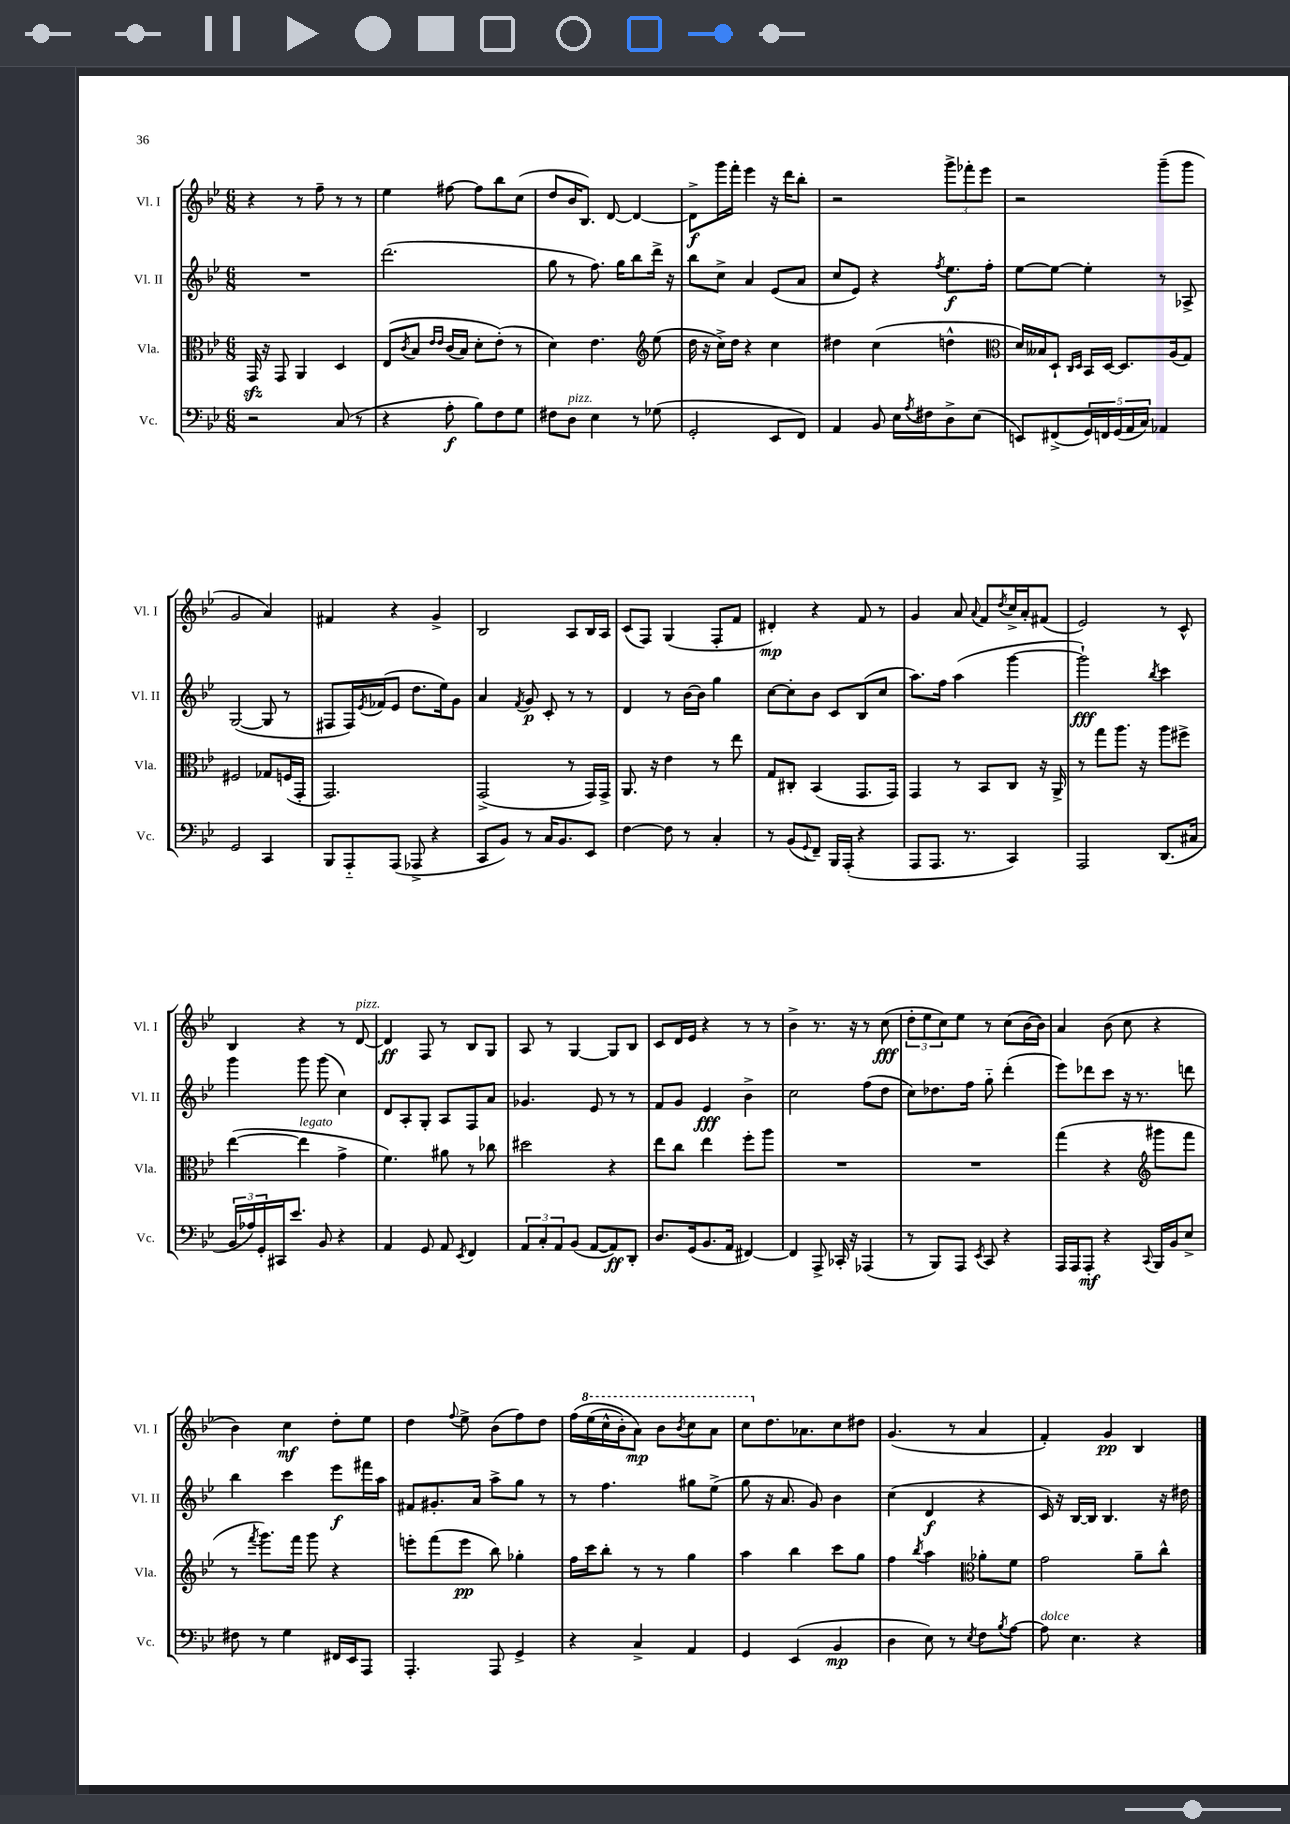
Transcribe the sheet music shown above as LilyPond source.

<<
\new StaffGroup <<
\new Staff = "s0" \with { instrumentName = "Vl. I" shortInstrumentName = "Vl. I" } {
    \clef treble \key bes \major \numericTimeSignature \time 6/8
    r4 r8 f''8-- r8 r8 |
    ees''4 fis''8~ fis''8 bes''8 c''8( |
    d''8 bes'16 bes8.) d'8~ d'4~ |
    d'8->\f g'''16 f'''16-. ees'''4 r16 d'''16 bes''8-. |
    r2 \tuplet 3/2 { g'''8-> fes'''8-. ees'''8 } |
    r2 g'''8--( g'''8 |
    g'2 a'4) |
    fis'4 r4 g'4-> |
    bes2 a8 bes16 a16 |
    c'8( f8) g4( f8-. f'8 |
    dis'4-.\mp) r4 f'8 r8 |
    g'4 a'8 \appoggiatura { a'8 } f'8 \acciaccatura { d''8 } c''16-> a'16-. fis'8( |
    ees'2) r8 c'8-^ |
    bes4 r4 r8 d'8~^\markup { \italic "pizz." } |
    d'4\ff f8 r8 bes8 g8 |
    a8 r8 g4~ g8 bes8 |
    c'8 d'16 ees'16 r4 r8 r8 |
    bes'4-> r8. r16 r8 c''8\fff( |
    \tuplet 3/2 { d''8-. ees''8 c''8) } ees''8 r8 c''8( bes'16~ bes'16) |
    a'4 bes'8( c''8 r4 |
    bes'4) c''4\mf d''8-. ees''8 |
    d''4 \appoggiatura { f''8 } ees''8-> bes'8( f''8) d''8 |
    f''16\( \ottava #1 ees'''16( c'''16-^ bes''16-.) a''8\mp\) bes''8 \acciaccatura { bes''8 } c'''8 a''8 |
    c'''8 \ottava #0 d''8. aes'8. c''8 dis''8 |
    g'4.( r8 a'4 |
    f'4-.) g'4\pp bes4 \bar "|." |
}
\new Staff = "s1" \with { instrumentName = "Vl. II" shortInstrumentName = "Vl. II" } {
    \clef treble \key bes \major \numericTimeSignature \time 6/8
    R2. |
    d'''2.( |
    g''8 r8 f''8.) g''16 bes''8 d'''16-> r16 |
    bes''8 c''8-> a'4 ees'8( a'8 |
    c''8 ees'8) r4 \acciaccatura { f''8 } ees''8.\f f''16-. |
    ees''8~ ees''8~ ees''4-. r8 aes8-> |
    g2~( g8 r8 |
    fis8 fis16) \acciaccatura { ees'8 } fes'16( ees'8 d''8. ees''16) g'8 |
    a'4 \acciaccatura { f'8 } g'8\p c'8-. r8 r8 |
    d'4 r8 bes'16~ bes'16 g''4 |
    c''8~ c''8-. bes'8 c'8 bes8( c''8 |
    a''8.) f''16 a''4( g'''4~ |
    g'''2-!\fff) \acciaccatura { bes''8 } c'''4 |
    g'''4 g'''8 g'''8( c''4) |
    d'8 a8-. g8-. a8 f8 a'8 |
    ges'4. ees'8 r8 r8 |
    f'8 g'8 ees'4\fff bes'4-> |
    c''2 f''8( d''8 |
    c''8) des''8. f''16 g''8-_ d'''4-.( |
    ees'''8) des'''8 c'''8 r16 r8. d'''8 |
    bes''4 c'''4 ees'''8\f fis'''16 a''16 |
    fis'8 gis'8.-. a'16 a''8-> g''8 r8 |
    r8 f''4. gis''8 ees''8->( |
    g''8 r16 a'8. g'8) bes'4 |
    c''4( d'4\f r4 |
    c'16) r16 bes16~ bes16 bes4. r16 dis''16 \bar "|." |
}
\new Staff = "s2" \with { instrumentName = "Vla." shortInstrumentName = "Vla." } {
    \clef alto \key bes \major \numericTimeSignature \time 6/8
    g,16\sfz r16 g,8 a,4 d4 |
    ees8\( \acciaccatura { c'8 } bes8 \grace { ees'16 ees'16 } c'16( bes16) d'8-. ees'8-.(\) r8 |
    d'4) ees'4. \clef treble ees''8( |
    d''16 r16 c''16->) d''16 r4 c''4 |
    dis''4 c''4( d''4-^ |
    \clef alto d'16) beses16 d8-! \grace { c16 d16 } bes,16 d16~ d8. a16( g8) |
    fis2 ges8 f16( g,16-. |
    g,2.) |
    g,2->( r8 g,16) g,16-> |
    a,8. r16 ees'4 r8 ees''8 |
    g8 cis8-. bes,4( g,8. g,16) |
    g,4 r8 bes,8 c8 r16 a,16-> |
    r8 g''8 a''8. r16 a''8 fis''8-> |
    ees''4~( ees''4^\markup { \italic "legato" } g'4-> |
    f'4.) ais'8 r8 ces''8 |
    dis''2 r4 |
    ees''8 c''8 ees''4 f''8-. a''8 |
    R2. |
    R2. |
    g''4( r4 \clef treble gis'''8 f'''8 |
    r8 \acciaccatura { f'''8 } g'''8.) f'''16 g'''8 r4 |
    e'''8-. f'''8( e'''8\pp bes''8) ges''4-. |
    f''16 c'''16 bes''8-. r8 r8 g''4 |
    a''4 bes''4 c'''8 g''8 |
    f''4 \acciaccatura { bes''8 } a''4 \clef alto aes'8-. f'8 |
    g'2 a'8-- c''8-^ \bar "|." |
}
\new Staff = "s3" \with { instrumentName = "Vc." shortInstrumentName = "Vc." } {
    \clef bass \key bes \major \numericTimeSignature \time 6/8
    r2 c8( r8 |
    r4 a8-.\f bes8) f8 g8 |
    fis8 d8^\markup { \italic "pizz." } ees4 r8 ges8( |
    g,2-. ees,8 f,8) |
    a,4 bes,8 ees16 \acciaccatura { a8 } fis16 d8-> ees8( |
    e,8) fis,8->( \tuplet 5/4 { g,16) f,16 g,16( a,16 c16) } aes,4 |
    g,2 c,4 |
    bes,,8 a,,8-_ a,,8( aes,,8-> r4 |
    c,8 bes,8) r8 c16 bes,8. ees,8 |
    f4~ f8 r8 c4-. |
    r8 bes,8( \appoggiatura { g,8 } f,8--) bes,,16 a,,16-.( r4 |
    a,,8 a,,8. r8. c,4) |
    a,,2 d,8.( cis16 |
    \tuplet 3/2 { bes,16 aes16) g,16-. } cis,16 ees'8. bes,8 r4 |
    a,4 g,8 a,8 \acciaccatura { ees,8 } f,4 |
    \tuplet 3/2 { a,8 c8-. a,8 } bes,8( a,8~ a,8\ff) d,8-. |
    d8. g,16( bes,8. a,16 fis,4~) |
    fis,4 a,,8-> ces,16-. r16 aes,,4( |
    r8 bes,,8) a,,8 \acciaccatura { ees,8 } c,8 r4 |
    a,,16 a,,16 a,,8-.\mf r4 \appoggiatura { c,8 } bes,,16 bes,16 ees8-> |
    fis8 r8 g4 fis,16 ees,16 a,,8 |
    a,,4.-. a,,8 g,4-> |
    r4 c4-> a,4 |
    g,4 ees,4( bes,4\mp |
    d4 ees8) r8 \acciaccatura { ees8 } f8 \acciaccatura { bes8 } a8~ |
    a8^\markup { \italic "dolce" } ees4. r4 \bar "|." |
}
>>
>>
\layout { \context { \Score \remove "Bar_number_engraver" } }
